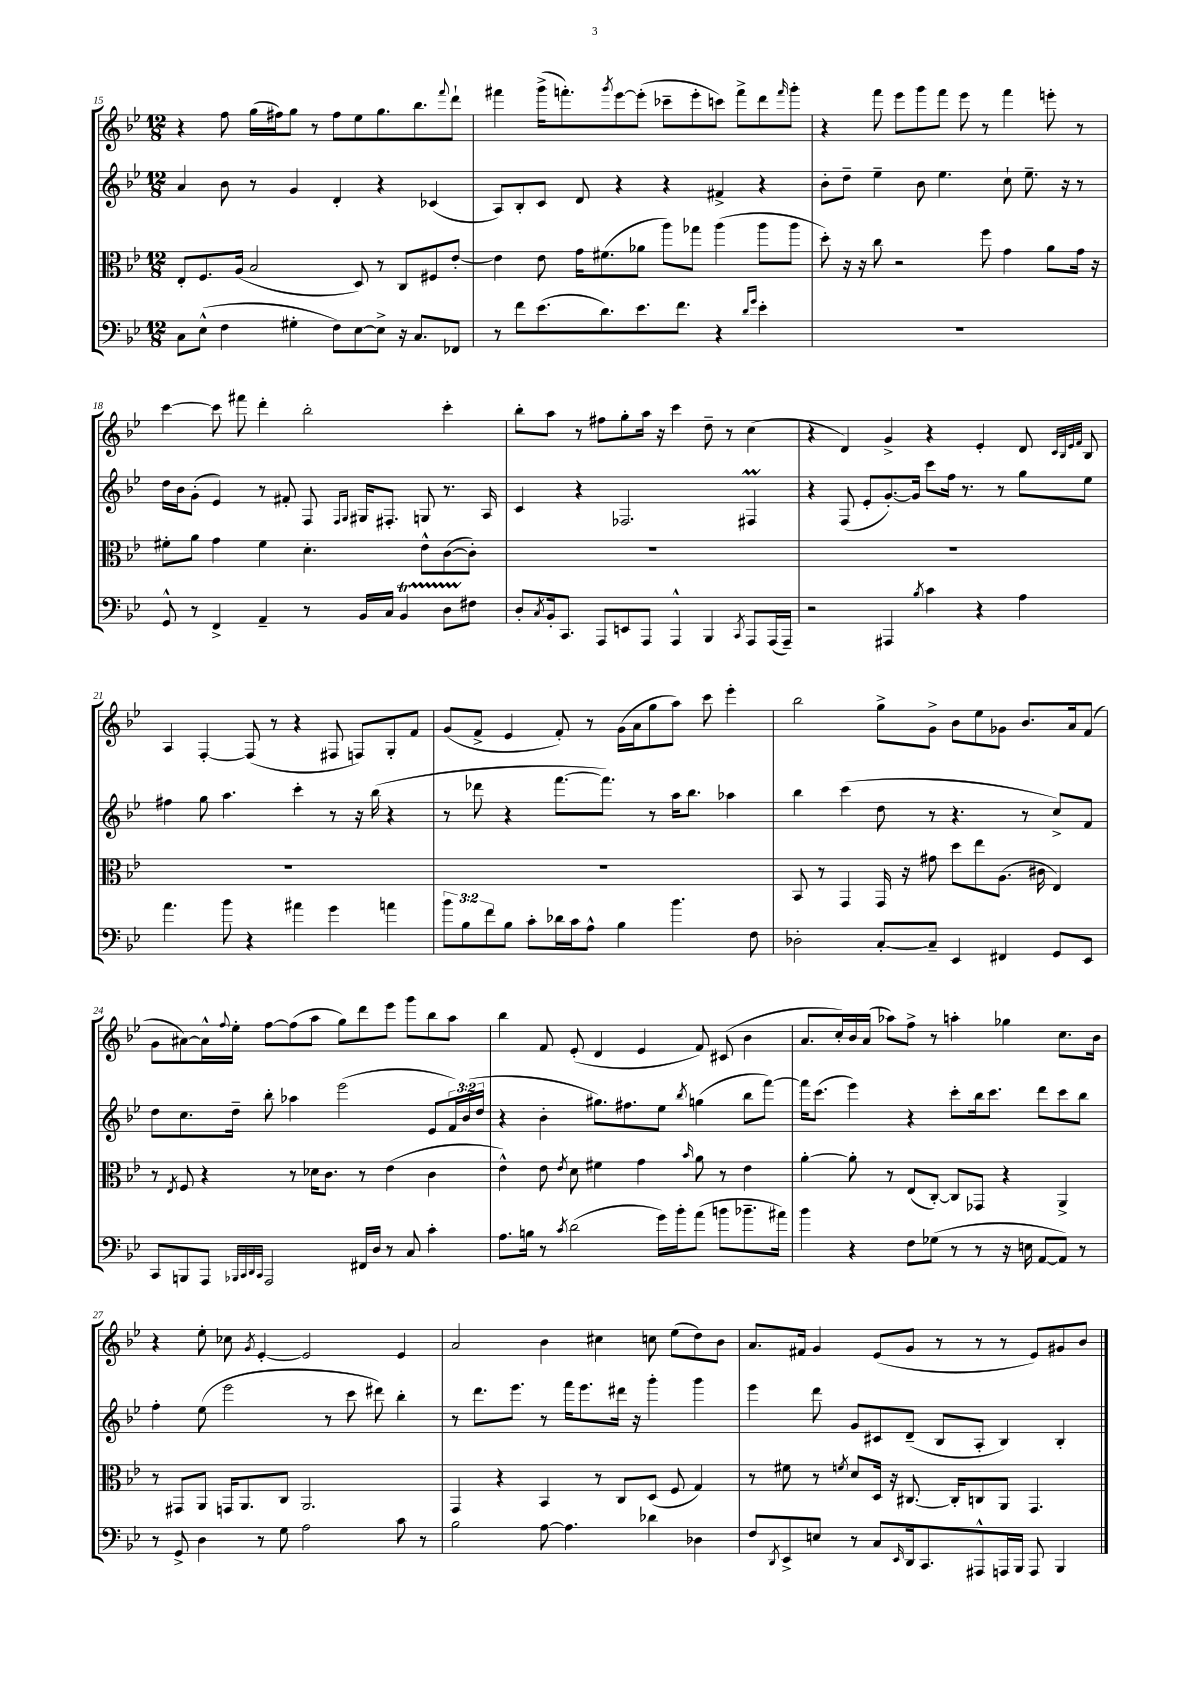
<<
\new StaffGroup <<
\new Staff = "s0" {
    \clef treble \key bes \major \numericTimeSignature \time 12/8
    r4 f''8 g''16( fis''16) g''8 r8 fis''8 ees''8 g''8. bes''8. \appoggiatura { f'''8 } d'''8-! |
    fis'''4 g'''16->( f'''8.-.) \acciaccatura { g'''8 } ees'''8~ ees'''8-.( ces'''8-- ees'''8-. c'''8) f'''8-> d'''8 \grace { f'''16 } g'''8-. |
    r4 f'''8 ees'''8 g'''8 f'''8 ees'''8 r8 f'''4 e'''8-. r8 |
    c'''4~ c'''8 fis'''8 d'''4-. bes''2-. c'''4-. |
    bes''8-. a''8 r8 fis''8 g''8-. a''16 r16 c'''4 d''8-- r8 c''4( |
    r4 d'4) g'4-> r4 ees'4-. d'8 \grace { c'32 bes32 ees'32 f'32 } bes8 |
    a4 f4~-. f8( r8 r4 fis8 f8) g8-. f'8 |
    g'8( f'8-> ees'4 f'8-.) r8 g'16( a'16 g''8 a''8) c'''8 ees'''4-. |
    bes''2 g''8-> g'8-> bes'8 ees''8 ges'8 bes'8. a'16 f'8( |
    g'8 ais'8~) ais'16-^ \appoggiatura { f''8 } ees''16-. f''8~ f''8( a''8 g''8) d'''8 ees'''8 g'''8 bes''8 a''8 |
    bes''4 f'8 ees'8-.( d'4 ees'4 f'8) cis'8( bes'4 |
    a'8. c''16-.) bes'16 a'16( aes''8) f''8-> r8 a''4-. ges''4 c''8. bes'16 |
    r4 ees''8-. ces''8 \acciaccatura { g'8 } ees'4~-. ees'2 ees'4 |
    a'2 bes'4 cis''4 c''8 ees''8( d''8) bes'8 |
    a'8. fis'16 g'4 ees'8( g'8 r8 r8 r8 ees'8) gis'8 bes'8 \bar "|." |
}
\new Staff = "s1" {
    \clef treble \key bes \major \numericTimeSignature \time 12/8 \override Staff.TupletNumber.text = #tuplet-number::calc-fraction-text
    a'4 bes'8 r8 g'4 d'4-. r4 ces'4( |
    a8) bes8-. c'8 d'8 r4 r4 fis'4-> r4 |
    bes'8-. d''8-- ees''4-- bes'8 ees''4. c''8-! ees''8.-- r16 r8 |
    d''16 bes'16 g'8-.( ees'4) r8 fis'8-. f8 \grace { f16 g16 } gis16 fis8.-. g8 r8. a16 |
    c'4 r4 fes2. fis4\prall |
    r4 f8( ees'8-. g'8.~-.) g'16 c'''8 f''16 r8. r8 g''8 ees''8 |
    fis''4 g''8 a''4. c'''4-. r8 r16 bes''16( r4 |
    r8 des'''8 r4 f'''8.~ f'''8.) r8 a''16 bes''8. aes''4 |
    bes''4 c'''4( d''8 r8 r4. r8 c''8->) f'8 |
    d''8 c''8. d''16-- bes''8-. aes''4 ees'''2( ees'8 \tuplet 3/2 { f'16) bes'16( d''16 } |
    r4 bes'4-. gis''8.) fis''8. ees''8 \acciaccatura { bes''8 } g''4( bes''8 f'''8~) |
    f'''16 c'''8.( ees'''4) r4 c'''8-. bes''16 c'''8. d'''8 c'''8 bes''8 |
    f''4-. ees''8( ees'''2 r8 c'''8 dis'''8) bes''4-. |
    r8 d'''8. ees'''8. r8 f'''16 ees'''8. dis'''16 r16 g'''4-. g'''4 |
    ees'''4 d'''8 g'8 cis'8 d'8--( bes8 a8-. bes4) bes4-. \bar "|." |
}
\new Staff = "s2" {
    \clef alto \key bes \major \numericTimeSignature \time 12/8
    ees8-. f8. a16( bes2 d8) r8 c8 fis8 ees'8~-. |
    ees'4 ees'8 g'16 fis'8.( aes'8 a''8) ges''8 a''4( a''8 a''8 |
    d''8-.) r16 r16 c''8 r2 f''8 g'4 a'8 g'16 r16 |
    fis'8-. a'8 g'4 fis'4 d'4.-. ees'8-^ c'8~( c'8-.) |
    R1. |
    R1. |
    R1. |
    R1. |
    bes,8 r8 g,4 g,16 r16 gis'8 d''8 ees''8 a8.( cis'16 ees4) |
    r8 \acciaccatura { ees8 } f8 r4 r8 des'16 c'8. r8 ees'4( c'4 |
    ees'4-^) ees'8 \acciaccatura { ees'8 } d'8 fis'4 g'4 \grace { bes'16 } a'8 r8 ees'4 |
    a'4~-. a'8-. r8 ees8( c8~-.) c8 ges,8 r4 a,4-> |
    r8 gis,8 a,8 g,16 a,8. c8 a,2. |
    g,4 r4 bes,4 r8 c8 d8( f8 g4) |
    r8 fis'8 r8 \acciaccatura { f'8 } d'8 d16 r16 cis8.~ cis16-. c8 a,8 g,4. \bar "|." |
}
\new Staff = "s3" {
    \clef bass \key bes \major \numericTimeSignature \time 12/8 \override Staff.TupletNumber.text = #tuplet-number::calc-fraction-text
    c8 ees8-^( f4 gis4-. f8) ees8~ ees8-> r16 c8. fes,8 |
    r8 f'8 ees'8.( d'8.) ees'8. f'8. r4 \grace { d'16 g'16 } ees'4-. |
    R1. |
    g,8-^ r8 f,4-> a,4-- r8 bes,16 c16 bes,4\startTrillSpan d8 fis8\stopTrillSpan |
    d8-. \acciaccatura { c8 } bes,16-. c,8. a,,8 e,8 a,,8 a,,4-^ bes,,4 \acciaccatura { c,8 } a,,8 a,,16( a,,16--) |
    r2 ais,,4 \acciaccatura { bes8 } c'4 r4 a4 |
    a'4. bes'8 r4 ais'4 g'4 a'4 |
    \tuplet 3/2 { bes'8 bes8 f'8 } bes8 c'8-. des'16 c'16 a8-^ bes4 bes'4. f8 |
    des2-. c8~-. c8-- ees,4 fis,4 g,8 ees,8 |
    c,8 b,,8 a,,8 \grace { bes,,32 c,32 d,32 c,32 } a,,2 fis,16 d16 r8 c8 c'4-. |
    a8. b16 r8 \acciaccatura { c'8 } d'2( g'16) bes'16-. a'8( b'8 bes'8.-- ais'16) |
    bes'4 r4 f8 ges8( r8 r8 r16 e16 a,8~ a,8) r8 |
    r8 g,8-> d4 r8 g8 a2 c'8 r8 |
    bes2 a8~ a4. des'4 des4 |
    f8 \acciaccatura { d,8 } ees,8-> e8 r8 c8 \grace { ees,16 } d,16 c,8. ais,,8-^ a,,16 bes,,16 a,,8 bes,,4 \bar "|." |
}
>>
>>
\layout { \context { \Score currentBarNumber = #15 } }
